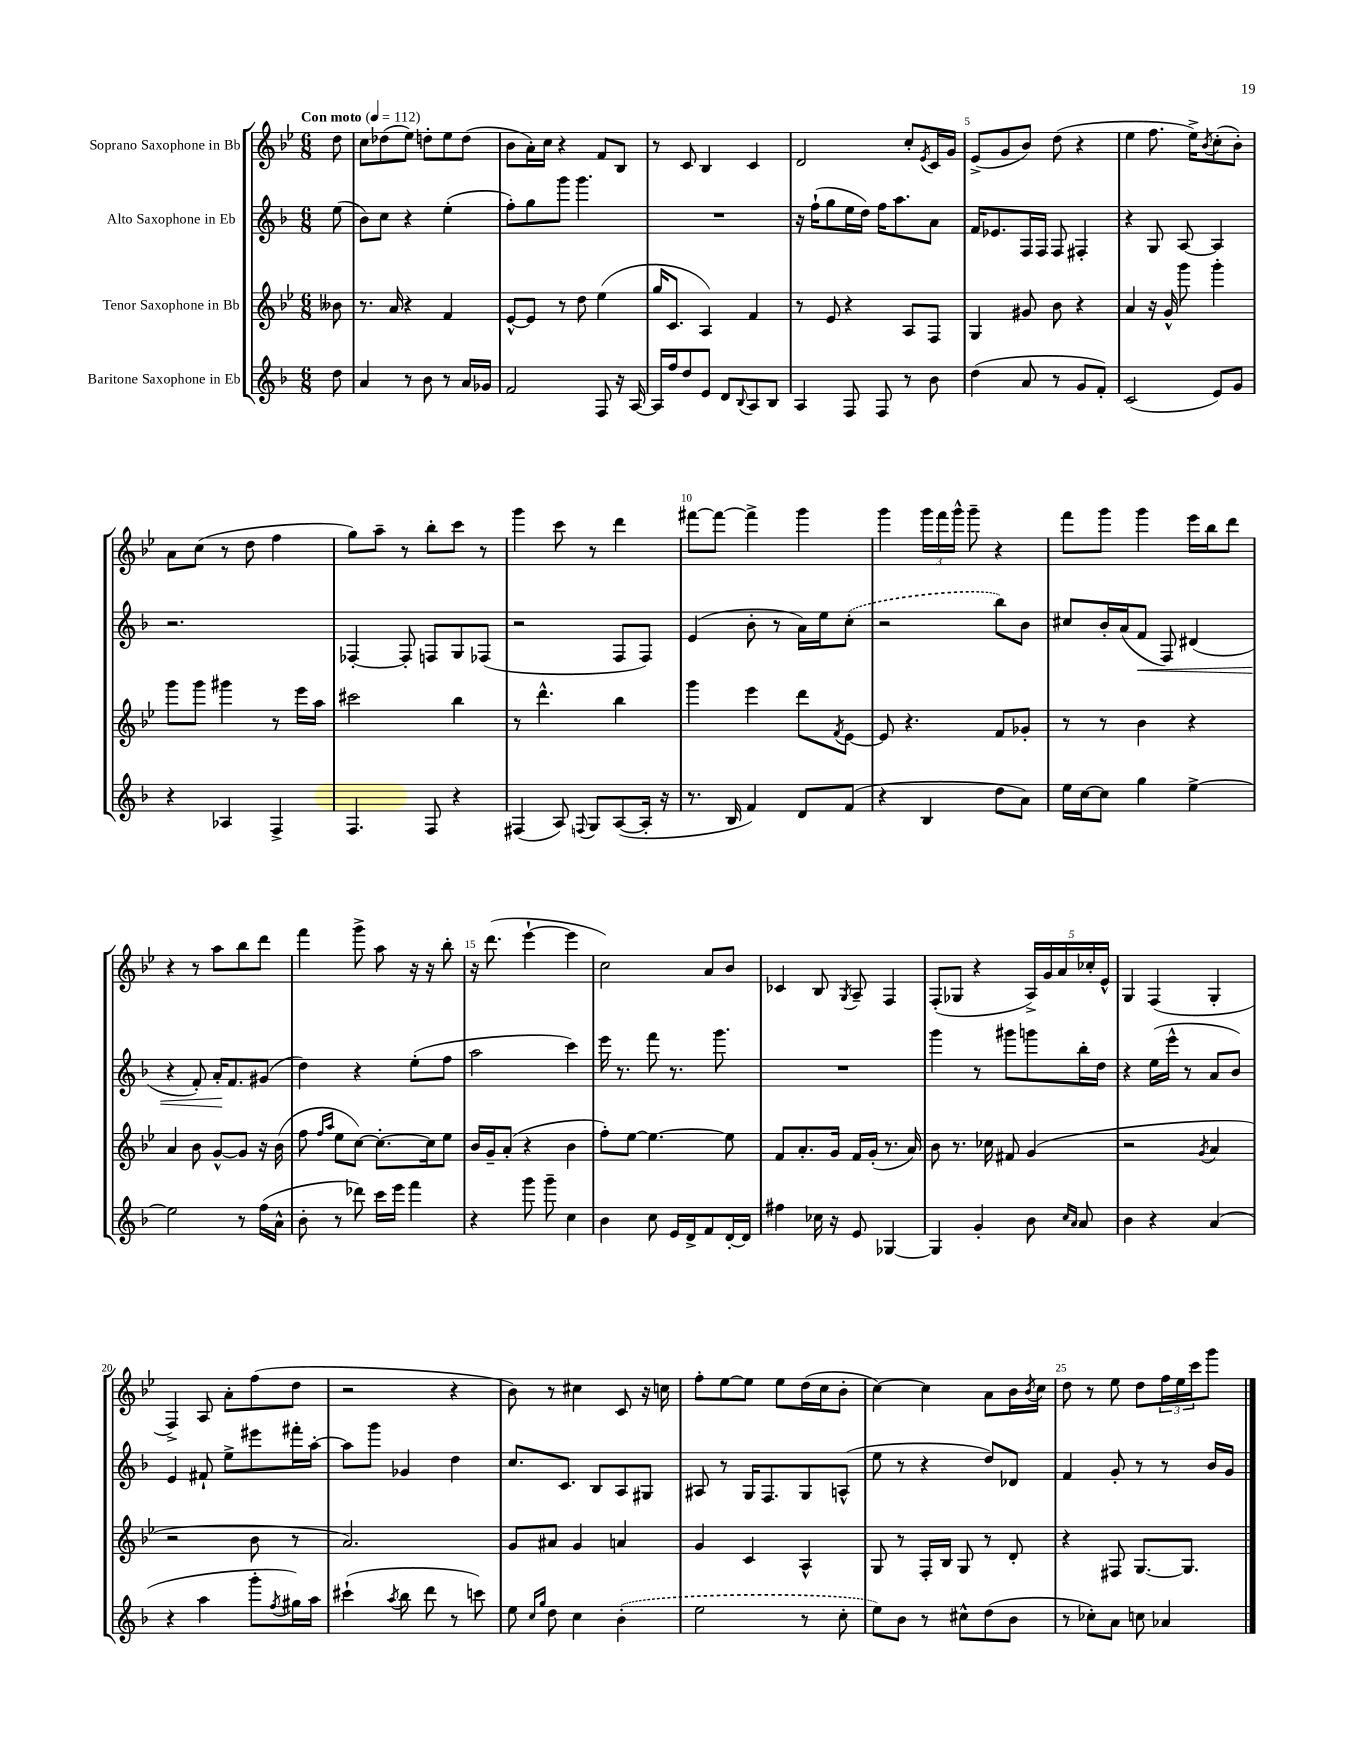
<<
\new StaffGroup <<
\new Staff = "s0" \with { instrumentName = "Soprano Saxophone in Bb" } {
    \clef treble \key bes \major \numericTimeSignature \time 6/8 \partial 8 \tempo "Con moto" 4 = 112
    d''8 |
    c''8 des''8( ees''8) d''8-. ees''8 d''8( |
    bes'8 a'16-.) c''16 r4 f'8 bes8 |
    r8 c'8 bes4 c'4 |
    d'2 c''8-. \acciaccatura { ees'8 } c'16 g'16 |
    ees'8->( g'8 bes'8) d''8( r4 |
    ees''4 f''8. ees''16->) \acciaccatura { bes'8 } c''8-.( bes'8-.) |
    a'8 c''8( r8 d''8 f''4 |
    g''8) a''8-- r8 bes''8-. c'''8 r8 |
    g'''4 c'''8 r8 d'''4 |
    fis'''8~ fis'''8~ fis'''4-> g'''4 |
    g'''4 \tuplet 3/2 { g'''16 f'''16 g'''16-^ } g'''8-- r4 |
    f'''8 g'''8 g'''4 ees'''16 bes''16 d'''8 |
    r4 r8 a''8 bes''8 d'''8 |
    f'''4 g'''8-> a''8 r16 r16 bes''8-. |
    r16 d'''8.( ees'''4~-! ees'''4 |
    c''2) a'8 bes'8 |
    ces'4 bes8 \acciaccatura { g8 } a8-- f4 |
    f8-.( ges8 r4 \tuplet 5/4 { a16->) g'16 a'16 ces''16-. ees'16-^ } |
    g4 f4( g4-. |
    f4->) a8 a'8-. f''8( d''8 |
    r2 r4 |
    bes'8) r8 cis''4 c'8 r16 c''16 |
    f''8-. ees''8~ ees''8 ees''8 d''16( c''16 bes'8-. |
    c''4~) c''4 a'8 bes'16 \acciaccatura { bes'8 } c''16 |
    d''8 r8 ees''8 d''8 \tuplet 3/2 { f''16 ees''16 c'''16 } g'''8 \bar "|." |
}
\new Staff = "s1" \with { instrumentName = "Alto Saxophone in Eb" } {
    \clef treble \key f \major \numericTimeSignature \time 6/8 \partial 8
    e''8( |
    bes'8) c''8 r4 e''4-.( |
    f''8-.) g''8 g'''8 g'''4. |
    R2. |
    r16 f''16-!( g''8 e''16 d''16) f''16 a''8. a'8 |
    f'16 ees'8. f16 f16 f8 fis4-. |
    r4 g8 a8~ a4 |
    r2. |
    fes4~-. fes8-. f8 g8 fes8( |
    r2 f8 f8) |
    e'4( bes'8-. r8 a'16) e''16 \once \slurDashed c''8-.( |
    r2 bes''8) bes'8 |
    cis''8 bes'16-. a'16( f'8\< f8) dis'4( |
    r4 f'8-.) a'16-.\! f'8. gis'8( |
    d''4) r4 e''8-.( f''8 |
    a''2 c'''4) |
    e'''16 r8. f'''8 r8. g'''8. |
    R2. |
    g'''4 r8 gis'''8 g'''8 bes''16-. d''16 |
    r4 e''16( e'''16-^ r8 a'8 bes'8) |
    e'4 fis'8-! e''8-> eis'''8 fis'''16-. a''16~-. |
    a''8 g'''8 ges'4 d''4 |
    c''8. c'8. bes8 a8 gis8 |
    ais8 r8 g16 f8. g8 a8-^( |
    e''8 r8 r4 d''8) des'8 |
    f'4 g'8-. r8 r8 bes'16 g'16 \bar "|." |
}
\new Staff = "s2" \with { instrumentName = "Tenor Saxophone in Bb" } {
    \clef treble \key bes \major \numericTimeSignature \time 6/8 \partial 8
    beses'8 |
    r8. a'16 r4 f'4 |
    ees'8~-^ ees'8 r8 d''8 ees''4( |
    g''16 c'8. a4) f'4 |
    r8 ees'8 r4 a8 f8 |
    g4 gis'8 bes'8 r4 |
    a'4 r16 g'16-^ g'''8 g'''4-. |
    g'''8 g'''8 gis'''4 r8 ees'''16 a''16 |
    cis'''2 bes''4 |
    r8 d'''4.-^ bes''4 |
    g'''4 ees'''4 d'''8 \acciaccatura { f'8 } ees'8~ |
    ees'8 r4. f'8 ges'8-. |
    r8 r8 bes'4 r4 |
    a'4 bes'8 g'8~-^ g'8 r16 bes'16( |
    f''8 \grace { f''16 a''16 } ees''8 c''8~) c''8.~-. c''16 ees''8 |
    bes'16 g'16-- a'8-.( r4 bes'4 |
    f''8-.) ees''8~ ees''4.~ ees''8 |
    f'8 a'8.-. g'16 f'16 g'16-.( r8. a'16) |
    bes'8 r8. ces''16 fis'8 g'4( |
    r2 \acciaccatura { g'8 } a'4 |
    r2 bes'8 r8 |
    a'2.) |
    g'8 ais'8 g'4 a'4 |
    g'4 c'4 a4-^ |
    g8 r8 f16-. bes16 g8 r8 d'8-. |
    r4 fis8 g8.~ g8. \bar "|." |
}
\new Staff = "s3" \with { instrumentName = "Baritone Saxophone in Eb" } {
    \clef treble \key f \major \numericTimeSignature \time 6/8 \partial 8
    d''8 |
    a'4 r8 bes'8 r8 a'16 ges'16 |
    f'2 f8 r16 a16~ |
    a16 f''16 d''8 e'8 d'8 \appoggiatura { bes8 } a8 bes8 |
    a4 f8 f8 r8 bes'8 |
    d''4( a'8 r8 g'8 f'8-.) |
    c'2( e'8) g'8 |
    r4 aes4 f4-> |
    f4. f8 r4 |
    fis4( a8) \appoggiatura { f8 } g8 a8~( a16-. r16 |
    r8. bes16 f'4) d'8 f'8( |
    r4 bes4 d''8 a'8) |
    e''16 c''16~ c''8 g''4 e''4~-> |
    e''2 r8 f''16( a'16-^ |
    bes'8-. r8 des'''8) c'''16 e'''16 f'''4 |
    r4 g'''8 g'''8-- c''4 |
    bes'4 c''8 e'16 d'16-> f'8 d'16~-. d'16 |
    fis''4 ces''16 r16 e'8 ges4~ |
    ges4 g'4-. bes'8 \grace { c''16 a'16 } a'8 |
    bes'4 r4 a'4( |
    r4 a''4 g'''8-. \acciaccatura { f''8 } gis''16) a''16 |
    cis'''4-!( \acciaccatura { a''8 } bes''8 d'''8 r8 c'''8) |
    e''8 \grace { c''16 g''16 } d''8 c''4 \once \slurDashed bes'4-.( |
    e''2 r8 c''8-. |
    e''8) bes'8 r8 cis''8-^ d''8( bes'8 |
    r8 ces''8-.) a'8 c''8 aes'4 \bar "|." |
}
>>
>>
\layout { \context { \Score \override BarNumber.break-visibility = ##(#f #t #t) barNumberVisibility = #(every-nth-bar-number-visible 5) } }
